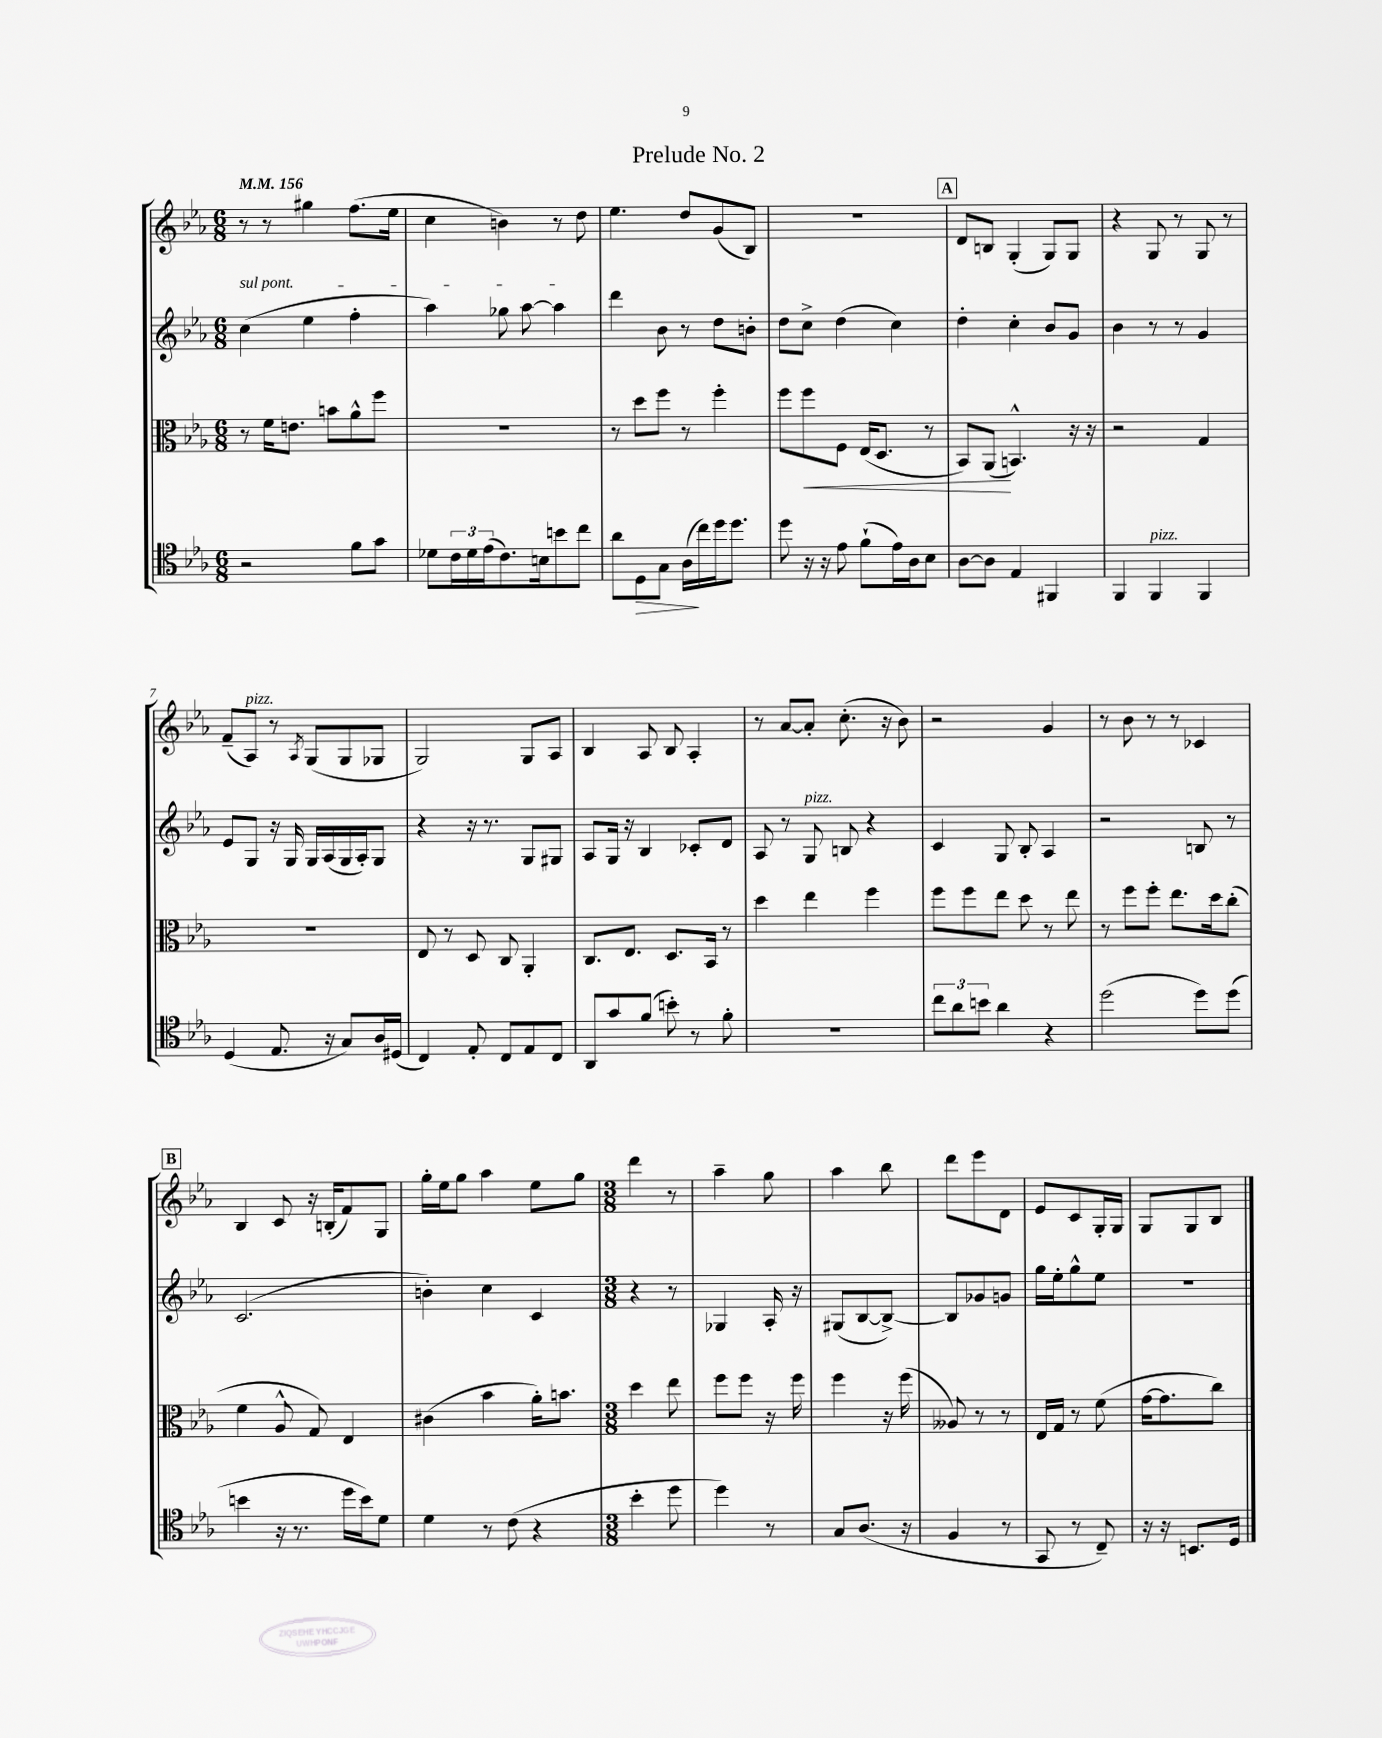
\header { title = "Prelude No. 2" }
<<
\new StaffGroup <<
\new Staff = "s0" {
    \clef treble \key ees \major \numericTimeSignature \time 6/8 \tempo 4 = 156
    r8 r8 gis''4 f''8.( ees''16 |
    c''4 b'4) r8 d''8 |
    ees''4. d''8 g'8( bes8) |
    R2. |
    \mark \markup { \box "A" } d'8 b8 g4-.( g8) g8 |
    r4 g8 r8 g8 r8 |
    f'8--( aes8^\markup { \italic "pizz." }) r8 \acciaccatura { aes8 } g8( g8 ges8 |
    g2) g8 aes8 |
    bes4 aes8 bes8 aes4-. |
    r8 aes'8~ aes'8-. c''8.-.( r16 bes'8) |
    r2 g'4 |
    r8 bes'8 r8 r8 ces'4 |
    \mark \markup { \box "B" } bes4 c'8 r16 b16-.( f'8) g8 |
    g''16-. ees''16 g''8 aes''4 ees''8 g''8 |
    \numericTimeSignature \time 3/8 d'''4 r8 |
    aes''4-- g''8 |
    aes''4 bes''8 |
    d'''8 ees'''8 d'8 |
    ees'8 c'8 g16-. g16 |
    g8 g8 bes8 \bar "|." |
}
\new Staff = "s1" {
    \clef treble \key ees \major \numericTimeSignature \time 6/8
    \once \override TextSpanner.bound-details.left.text = \markup { \italic "sul pont." } c''4\startTextSpan( ees''4 f''4-. |
    aes''4) ges''8 aes''8~ aes''4\stopTextSpan |
    d'''4 bes'8 r8 d''8 b'8-. |
    d''8 c''8-> d''4( c''4) |
    \mark \markup { \box "A" } d''4-. c''4-. bes'8 g'8 |
    bes'4 r8 r8 g'4 |
    ees'8 g8 r16 g16 g16 aes16( g16 aes16-.) g8 |
    r4 r16 r8. g8 gis8 |
    aes8 g16 r16 bes4 ces'8-. d'8 |
    aes8 r8 g8^\markup { \italic "pizz." } b8 r4 |
    c'4 g8 bes8-. aes4 |
    r2 b8 r8 |
    \mark \markup { \box "B" } c'2.( |
    b'4-.) c''4 c'4 |
    \numericTimeSignature \time 3/8 r4 r8 |
    ges4 aes16-. r16 |
    gis8( bes8~ bes8~->) |
    bes8 ges'8 g'8 |
    g''16 ees''16-. g''8-^ ees''8 |
    R4. \bar "|." |
}
\new Staff = "s2" {
    \clef alto \key ees \major \numericTimeSignature \time 6/8
    r8 f'16 e'8. b'8 aes'8-^ f''8 |
    R2. |
    r8 d''8 f''8 r8 f''4-. |
    f''8 f''8\< f8 ees16( d8. r8 |
    \mark \markup { \box "A" } bes,8) aes,8\!( b,4.-^) r16 r16 |
    r2 g4 |
    R2. |
    ees8 r8 d8 c8 aes,4-. |
    c8. ees8. d8. bes,16 r8 |
    d''4 ees''4 f''4 |
    f''8 f''8 ees''8 d''8 r8 ees''8 |
    r8 f''8 f''8-. ees''8. d''16 c''8-.( |
    \mark \markup { \box "B" } f'4 aes8-^ g8) ees4 |
    cis'4( bes'4 aes'16-.) b'8. |
    \numericTimeSignature \time 3/8 d''4 ees''8 |
    f''8 f''8 r16 f''16 |
    f''4 r16 f''16( |
    aeses8) r8 r8 |
    ees16 g16 r8 f'8( |
    g'16~ g'8. c''8) \bar "|." |
}
\new Staff = "s3" {
    \clef tenor \key ees \major \numericTimeSignature \time 6/8
    r2 f'8 g'8 |
    des'8 \tuplet 3/2 { c'16 des'16 ees'16( } c'8.) b16 b'8 c''8 |
    aes'8 d8\> g8 aes16\!( c''16) d''16 d''8. |
    d''8 r16 r16 ees'8 f'8-!( ees'16) aes16 bes8 |
    \mark \markup { \box "A" } aes8~ aes8 ees4 fis,4 |
    f,4 f,4^\markup { \italic "pizz." } f,4 |
    d4( ees8. r16 g8) aes16 dis16( |
    c4) ees8-. c8 ees8 c8 |
    aes,8 g'8 f'8( b'8-.) r8 f'8-. |
    R2. |
    \tuplet 3/2 { c''8 aes'8 b'8 } aes'4 r4 |
    d''2( d''8) d''8( |
    \mark \markup { \box "B" } b'4 r16 r8. d''16 b'16) d'8 |
    d'4 r8 c'8( r4 |
    \numericTimeSignature \time 3/8 bes'4-. d''8 |
    d''4) r8 |
    g8 aes8.( r16 |
    f4 r8 |
    g,8 r8 c8--) |
    r16 r16 b,8. d16 \bar "|." |
}
>>
>>
